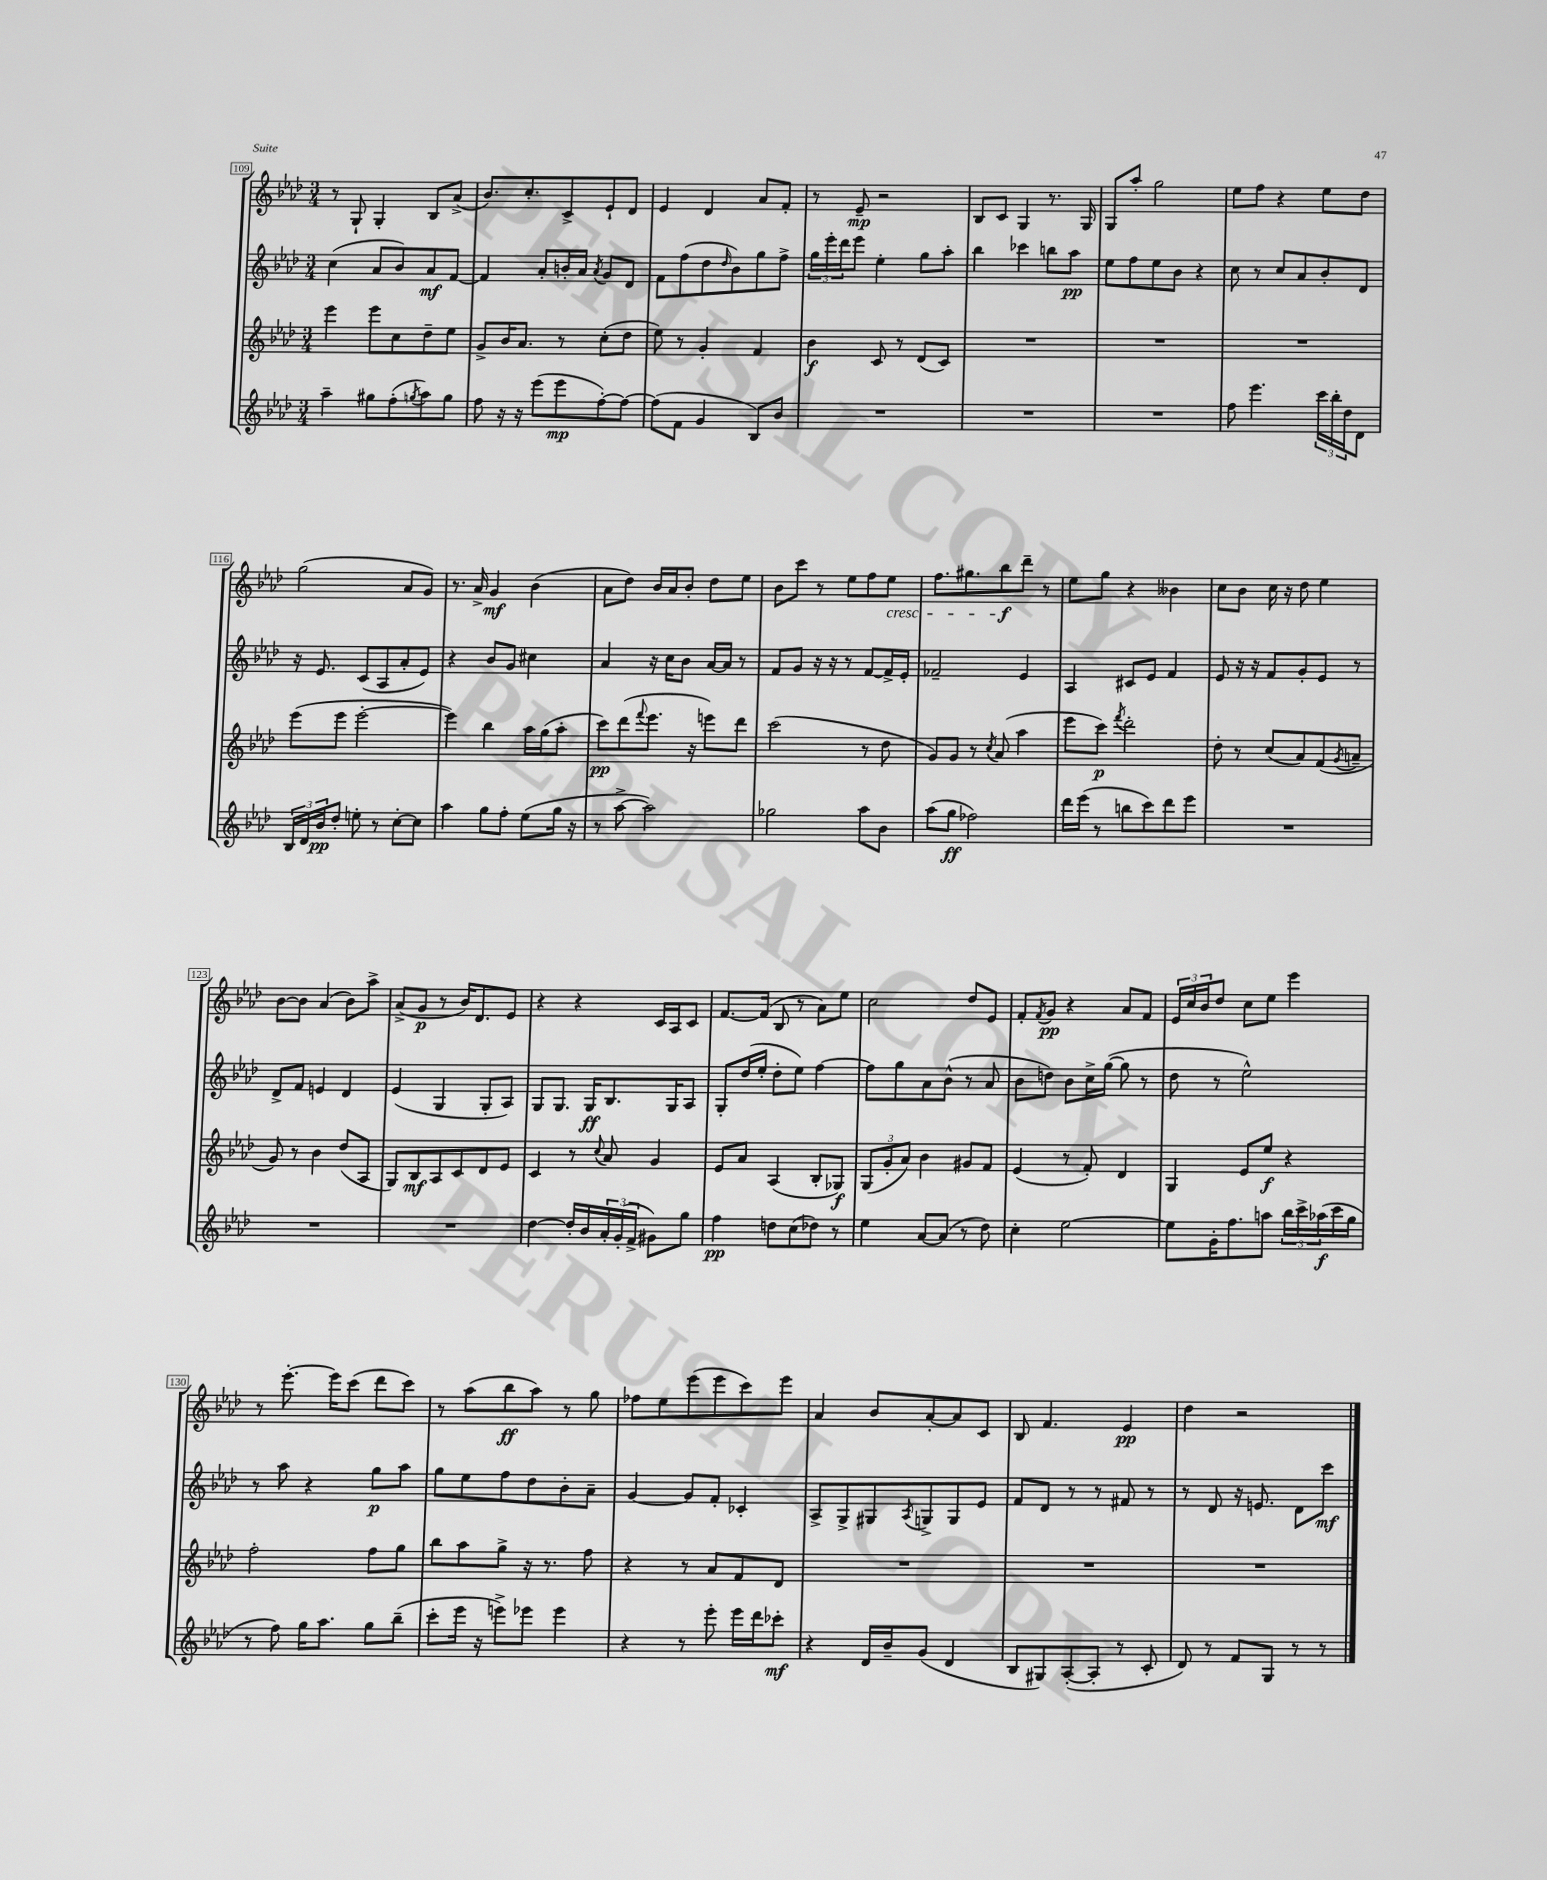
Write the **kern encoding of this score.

**kern	**kern	**kern	**kern
*staff4	*staff3	*staff2	*staff1
*clefG2	*clefG2	*clefG2	*clefG2
*k[b-e-a-d-]	*k[b-e-a-d-]	*k[b-e-a-d-]	*k[b-e-a-d-]
*M3/4	*M3/4	*M3/4	*M3/4
4aa-~	4eee-	(4cc	8r
.	.	.	8G`
8gg#	8eee-	8a-	4G'
(8ff'	8cc	8b-)	.
8qgg	.	.	.
8aa-)	8dd-~	8a-	8B-
8gg	8ee-	[8f	(8a-^
=	=	=	=
8ff	8g^	4f]	8.b-)
16r	16b-	.	.
16r	8.a-	.	8.cc'
(8eee-	.	8a-'	.
8eee-	8r	16b'	8c^
.	.	16a-	.
.	.	8qa-	.
[8ff')	(8cc'	8g	8e-`
8ff_	8dd-	8d-	8d-
=	=	=	=
(8ff]	8ee-)	8f	4e-
8f	8r	(8ff	.
4g	4g'	8dd-	4d-
.	.	16qqdd-	.
.	.	8b-)	.
8B-)	4f	8gg	8a-
8b-	.	8ff^	8f'
=	=	=	=
2.r	4b-	24gg	8r
.	.	24eee-'	.
.	.	24ddd-	.
.	.	8eee-	8e-~
.	8c	4ee-'	2r
.	8r	.	.
.	(8d-	8gg	.
.	8c)	8aa-'	.
=	=	=	=
2.r	2.r	4bb-	8B-
.	.	.	8c
.	.	4ccc-	4G
.	.	8bb	8.r
.	.	8aa-	.
.	.	.	16G
=	=	=	=
2.r	2.r	8ee-	8G
.	.	8ff	8aa-'
.	.	8ee-	2gg
.	.	8b-	.
.	.	4r	.
=	=	=	=
8ff	2.r	8cc	8ee-
4.eee-	.	8r	8ff
.	.	8cc	4r
.	.	8a-	.
24ccc	.	8b-'	8ee-
24bb-'	.	.	.
24dd-	.	.	.
8d-	.	8d-	8dd-
=	=	=	=
24B-	(8eee-	16r	(2gg
24d-	.	.	.
.	.	8.e-	.
24b-	.	.	.
8dd-'	8eee-	.	.
8ee'	[2eee-'	(8c	.
8r	.	8A-	.
[8cc'	.	8a-'	8a-
8cc]	.	8e-)	8g)
=	=	=	=
4aa-	4eee-])	4r	8.r
.	.	.	16a-^
8gg	4bb-	8b-	4g
8ff'	.	8g	.
(8ee-	16aa-	4cc#	(4b-
.	(16gg	.	.
16gg	8aa-'	.	.
16r	.	.	.
=	=	=	=
8r	8ccc)	4a-	8a-
[8aa-^	(8ddd-	.	8dd-)
.	8qqfff	.	.
2aa-])	8.eee-	16r	16b-
.	.	16cc	16a-
.	.	8b-	8b-'
.	16r	.	.
.	8eee)	[16a-	8dd-
.	.	16a-]	.
.	8ddd-	8r	8ee-
=	=	=	=
2gg-	(2ccc	8f	8b-
.	.	8g	8ccc
.	.	16r	8r
.	.	16r	.
.	.	8r	8ee-
8aa-	8r	[8f	8ff
8b-	8dd-	16f^]	8ee-
.	.	16e-'	.
=	=	=	=
(8aa-	8g)	2f-~	8.ff
8gg	8g	.	.
.	.	.	8.gg#
2ff-)	8r	.	.
.	8qcc	.	.
.	(8a-	.	8bb-
.	4aa-	4e-	8ddd-~
.	.	.	8r
=	=	=	=
16ddd-	8eee-	4A-	8ee-
(16eee-	.	.	.
8r	8ccc)	.	8gg
.	8qfff	.	.
8bb	2ddd-'	8c#	4r
8ccc)	.	8e-	.
8ddd-	.	4f	4b--
8eee-	.	.	.
=	=	=	=
2.r	8dd-'	8e-	8cc
.	8r	16r	8b-
.	.	16r	.
.	(8cc	8f	16cc
.	.	.	16r
.	8a-)	8g'	8dd-
.	(8f	8e-	4ee-
.	8qg	.	.
.	8a~	8r	.
=	=	=	=
2.r	8g)	8d-^	[8b-
.	8r	8f	8b-]
.	4b-	4e	(4a-
.	(8dd-	4d-	8b-)
.	8A-	.	8aa-^
=	=	=	=
2.r	8G)	(4e-	(8a-^
.	8B-	.	8g
.	8A-	4G	8r
.	8c	.	16b-)
.	.	.	8.d-
.	8d-	8G'	.
.	8e-	8A-)	8e-
=	=	=	=
[4dd-	4c	8G	4r
.	.	8.G	.
16dd-']	8r	.	4r
16b-	.	16G	.
.	8qqcc	.	.
24a-'	8a-	8.B-	.
(24g'	.	.	.
24f^	.	.	.
8g#)	4g	.	16c
.	.	16G	16A-
8gg	.	8A-	8c
=	=	=	=
4ff	8e-	8G'	[8.f
.	8a-	(16dd-	.
.	.	16ee-'	(16f]
8dd	(4A-	8dd-'	8B-
(8cc	.	8ee-)	8r
8dd-)	8B-'	[4ff	8a-)
8r	8G-)	.	8ee-
=	=	=	=
4ee-	(12G	8ff]	2cc
.	12g'	.	.
.	.	8gg	.
.	12a-)	.	.
[8a-	4b-	8a-	.
(8a-]	.	(8b-^^	.
8r	8g#	8r	8dd-
8dd-)	8f	8a-	8e-
=	=	=	=
4cc'	(4e-	8b-	8f'
.	.	.	8qf
.	.	8dd)	8g
[2ee-	8r	8b-	4r
.	8f')	16cc^	.
.	.	([16gg	.
.	4d-	8gg]	8a-
.	.	8r	8f
=	=	=	=
8ee-]	4G	8dd-	24e-
.	.	.	24cc
.	.	.	24b-
16g'	.	8r	8dd-
8.ff	.	.	.
.	8e-	2ee-^^)	8cc
8aa	8ee-	.	8ee-
24bb-	4r	.	4eee-
24ccc^	.	.	.
(24aa-	.	.	.
16ccc	.	.	.
16gg	.	.	.
=	=	=	=
8r	2ff'	8r	8r
8ff)	.	8aa-	[8.eee-'
16gg	.	4r	.
8.aa-	.	.	16eee-]
.	.	.	(8ccc
8gg	8ff	8gg	8ddd-
(8bb-~	8gg	8aa-	8ccc)
=	=	=	=
8ccc'	8bb-	8gg	8r
16eee-	8aa-	8ee-	(8aa-
16r	.	.	.
8eee^)	8gg^	8ff	8bb-
8eee-	16r	8dd-	8aa-)
.	8.r	.	.
4eee-	.	8b-'	8r
.	8ff	8a-~	8gg
=	=	=	=
4r	4r	[4g	8ff-
.	.	.	8ee-
8r	8r	8g]	(8eee-
8eee-'	8a-	8f'	8eee-
16eee-	8f	4c-'	8ccc)
16ddd-	.	.	.
8ccc-'	8d-	.	8eee-
=	=	=	=
4r	2.r	8A-^	4a-
.	.	8G^	.
16d-	.	8G#	8b-
16b-~	.	.	.
.	.	8qA-	.
(8g	.	8G^	[8a-'
4d-	.	8G	8a-]
.	.	8e-	8c
=	=	=	=
8B-	2.r	8f	8B-
8G#)	.	8d-	4.f
([8A-'	.	8r	.
8A-']	.	8r	.
8r	.	8f#	4e-
8c'	.	8r	.
=	=	=	=
8d-)	2.r	8r	4dd-
8r	.	8d-	.
8f	.	16r	2r
.	.	8.e	.
8G	.	.	.
8r	.	8d-	.
8r	.	8ccc	.
==	==	==	==
*-	*-	*-	*-
